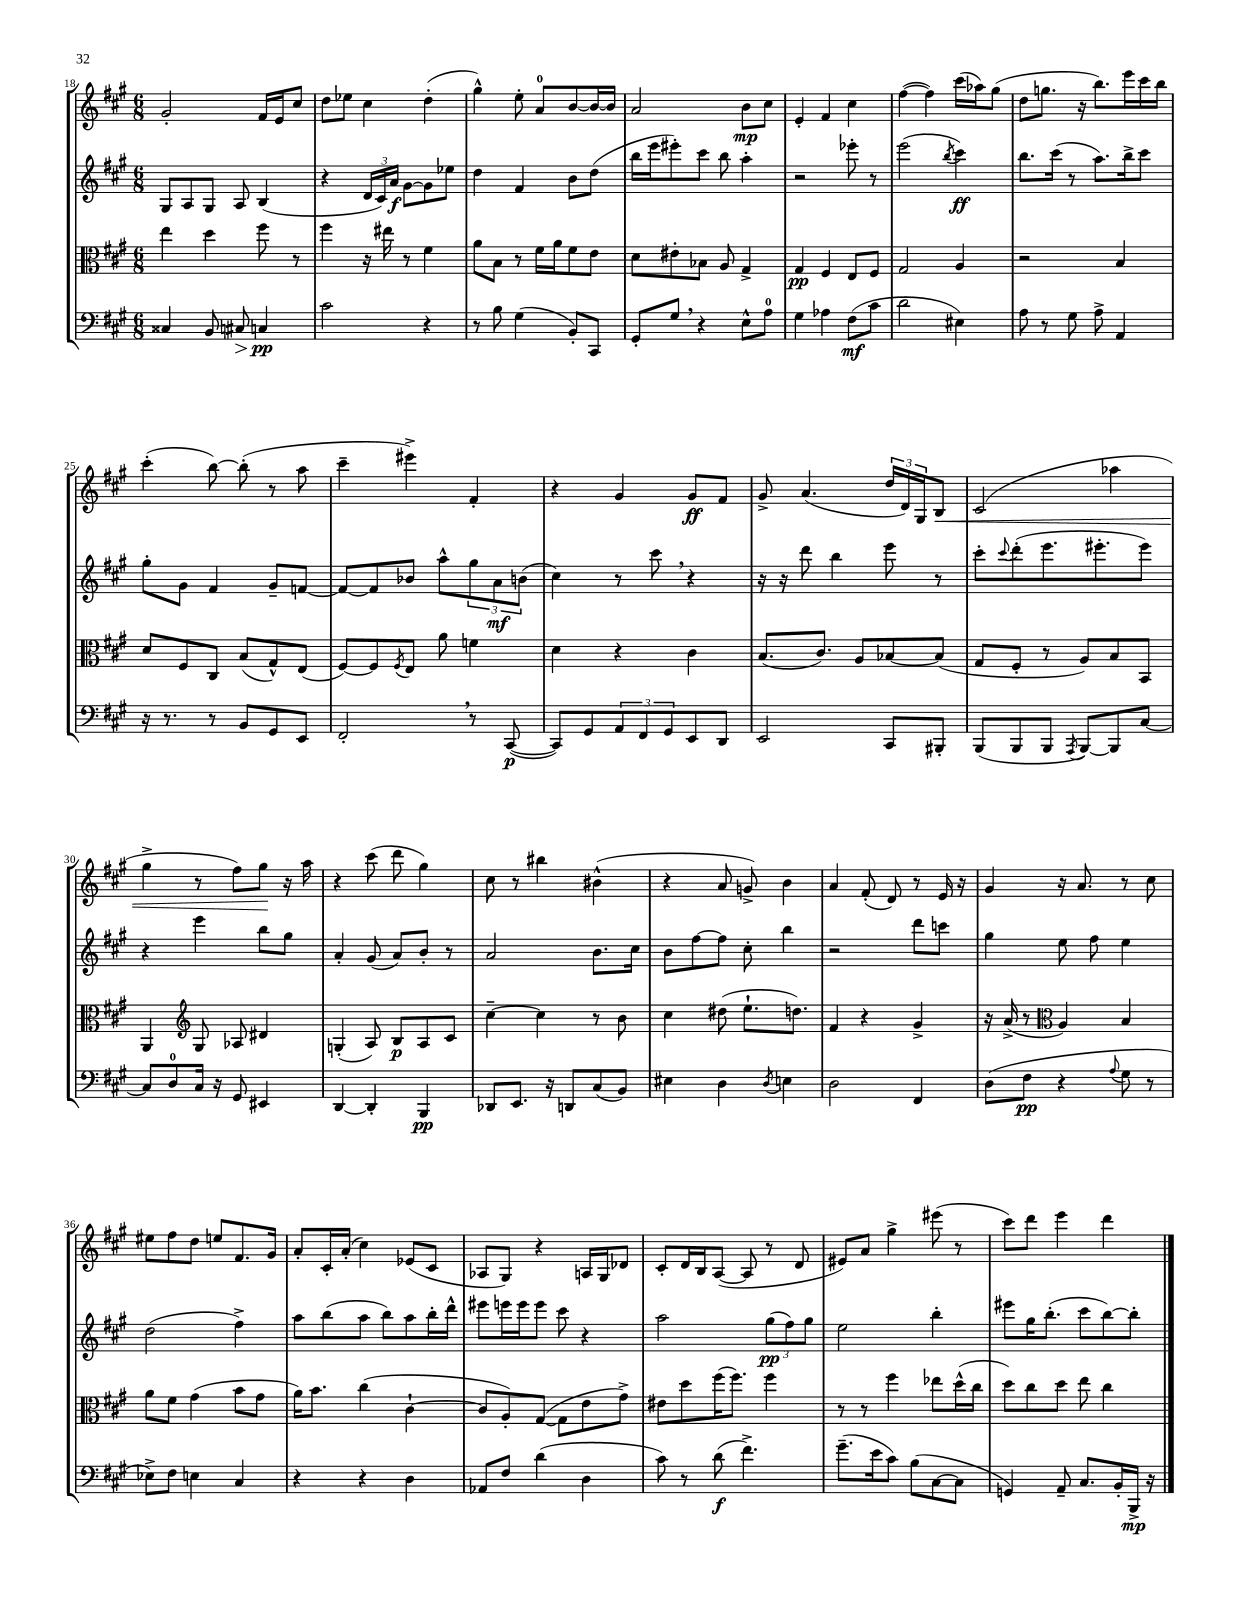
<<
\new StaffGroup <<
\new Staff = "s0" {
    \clef treble \key a \major \numericTimeSignature \time 6/8
    gis'2-. fis'16 e'16 cis''8 |
    d''8 ees''8 cis''4 d''4-.( |
    gis''4-^) e''8-. a'8-0 b'8~ b'16~ b'16 |
    a'2 b'8\mp cis''8 |
    e'4-. fis'4 cis''4 |
    fis''4~( fis''4) cis'''16( aes''16) gis''8( |
    d''8 g''8. r16 b''8.) e'''16 cis'''16 b''16 |
    cis'''4-.( b''8~) b''8-.( r8 a''8 |
    cis'''4-- eis'''4->) fis'4-. |
    r4 gis'4 gis'8\ff fis'8 |
    gis'8-> a'4.( \tuplet 3/2 { d''16 d'16) gis16 } b8\< |
    cis'2( aes''4 |
    gis''4-> r8 fis''8) gis''8\! r16 a''16 |
    r4 cis'''8( d'''8 gis''4) |
    cis''8 r8 bis''4 bis'4-^( |
    r4 a'8 g'8->) b'4 |
    a'4 fis'8-.( d'8) r8 e'16 r16 |
    gis'4 r16 a'8. r8 cis''8 |
    eis''8 fis''8 d''8 e''8 fis'8. gis'16 |
    a'8-. cis'16-. a'16-.( cis''4) ees'8( cis'8 |
    aes8 gis8) r4 a16 gis16 des'8 |
    cis'8-. d'16 b16 a8~( a8 r8 d'8 |
    eis'8) a'8 gis''4-> eis'''8( r8 |
    cis'''8) d'''8 e'''4 d'''4 \bar "|." |
}
\new Staff = "s1" {
    \clef treble \key a \major \numericTimeSignature \time 6/8
    gis8 a8 gis8 a8 b4( |
    r4 \tuplet 3/2 { d'16 cis'16) a'16\f } gis'8~ gis'8 ees''8 |
    d''4 fis'4 b'8 d''8( |
    b''16 e'''16 eis'''8-.) cis'''8 b''8 a''4-. |
    r2 ees'''8-. r8 |
    e'''2( \acciaccatura { b''8 } cis'''4\ff) |
    b''8. cis'''16( r8 a''8.) b''16-> cis'''8 |
    gis''8-. gis'8 fis'4 gis'8-- f'8~ |
    f'8~ f'8 bes'8 a''8-^ \tuplet 3/2 { gis''8 a'8\mf b'8( } |
    cis''4) r8 cis'''8 \breathe r4 |
    r16 r16 d'''8 b''4 e'''8 r8 |
    cis'''8-. \appoggiatura { cis'''8 } d'''8-.( e'''8. eis'''8.-. eis'''8) |
    r4 e'''4 b''8 gis''8 |
    a'4-. gis'8( a'8) b'8-. r8 |
    a'2 b'8. cis''16 |
    b'8 fis''8~ fis''8 cis''8-. b''4 |
    r2 d'''8 c'''8 |
    gis''4 e''8 fis''8 e''4 |
    d''2( fis''4->) |
    a''8 b''8( a''8 b''8) a''8 b''16-. d'''16-^ |
    eis'''8 e'''16 e'''16 e'''8 cis'''8 r4 |
    a''2 \tuplet 3/2 { gis''8\pp( fis''8) gis''8 } |
    e''2 b''4-. |
    eis'''8 gis''16 b''8.-.( cis'''8 b''8~) b''8-. \bar "|." |
}
\new Staff = "s2" {
    \clef alto \key a \major \numericTimeSignature \time 6/8
    e''4 d''4 fis''8 r8 |
    fis''4 r16 eis''16 r8 fis'4 |
    a'8 b8 r8 fis'16 a'16 fis'8 e'8 |
    d'8 eis'8-. bes8 a8 gis4-> |
    gis4\pp fis4 e8 fis8 |
    gis2 a4 |
    r2 b4 |
    d'8 fis8 cis8 b8( gis8-^) e8( |
    fis8~) fis8 \acciaccatura { fis8 } e8 a'8 f'4 |
    d'4 r4 cis'4 |
    b8.( cis'8.) a8 bes8~ bes8( |
    gis8 fis8-. r8 a8) b8 b,8 |
    a,4 \clef treble gis8 aes8 dis'4 |
    g4-.( a8) b8\p a8 cis'8 |
    cis''4~-- cis''4 r8 b'8 |
    cis''4 dis''8( e''8.-! d''8.) |
    fis'4 r4 gis'4-> |
    r16 a'16->( r8 \clef alto a4) b4 |
    a'8 fis'8 gis'4( b'8 gis'8 |
    a'16) b'8. cis''4( cis'4~-! |
    cis'8 a8-.) gis8~( gis8 e'8 gis'8->) |
    eis'8 d''8 fis''16( fis''8.) fis''4 |
    r8 r8 fis''4 ees''8 d''16-^( cis''16 |
    d''8) cis''8 d''8 e''8 cis''4 \bar "|." |
}
\new Staff = "s3" {
    \clef bass \key a \major \numericTimeSignature \time 6/8
    cisis4 b,8 cis8\> c4\pp\! |
    cis'2 r4 |
    r8 b8 gis4( b,8-.) cis,8 |
    gis,8-. gis8 \breathe r4 e8-^ a8-0 |
    gis4 aes4 fis8\mf( cis'8 |
    d'2 eis4) |
    a8 r8 gis8 a8-> a,4 |
    r16 r8. r8 b,8 gis,8 e,8 |
    fis,2-. \breathe r8 cis,8~\p( |
    cis,8) gis,8 \tuplet 3/2 { a,8 fis,8 gis,8 } e,8 d,8 |
    e,2 cis,8 bis,,8-. |
    b,,8( b,,8 b,,8 \acciaccatura { a,,8 } b,,8~) b,,8 cis8~ |
    cis8 d8-0 cis16 r16 gis,8 eis,4 |
    d,4~ d,4-. b,,4\pp |
    des,8 e,8. r16 d,8 cis8( b,8) |
    eis4 d4 \acciaccatura { d8 } e4 |
    d2 fis,4 |
    d8( fis8\pp r4 \appoggiatura { a8 } gis8 r8 |
    ees8->) fis8 e4 cis4 |
    r4 r4 d4 |
    aes,8 fis8 d'4( d4 |
    cis'8) r8 d'8\f( fis'4.->) |
    gis'8.--( e'16 cis'8) b8( cis8~ cis8 |
    g,4) a,8-- cis8. b,16-. b,,16->\mp r16 \bar "|." |
}
>>
>>
\layout { \context { \Score currentBarNumber = #18 } }
